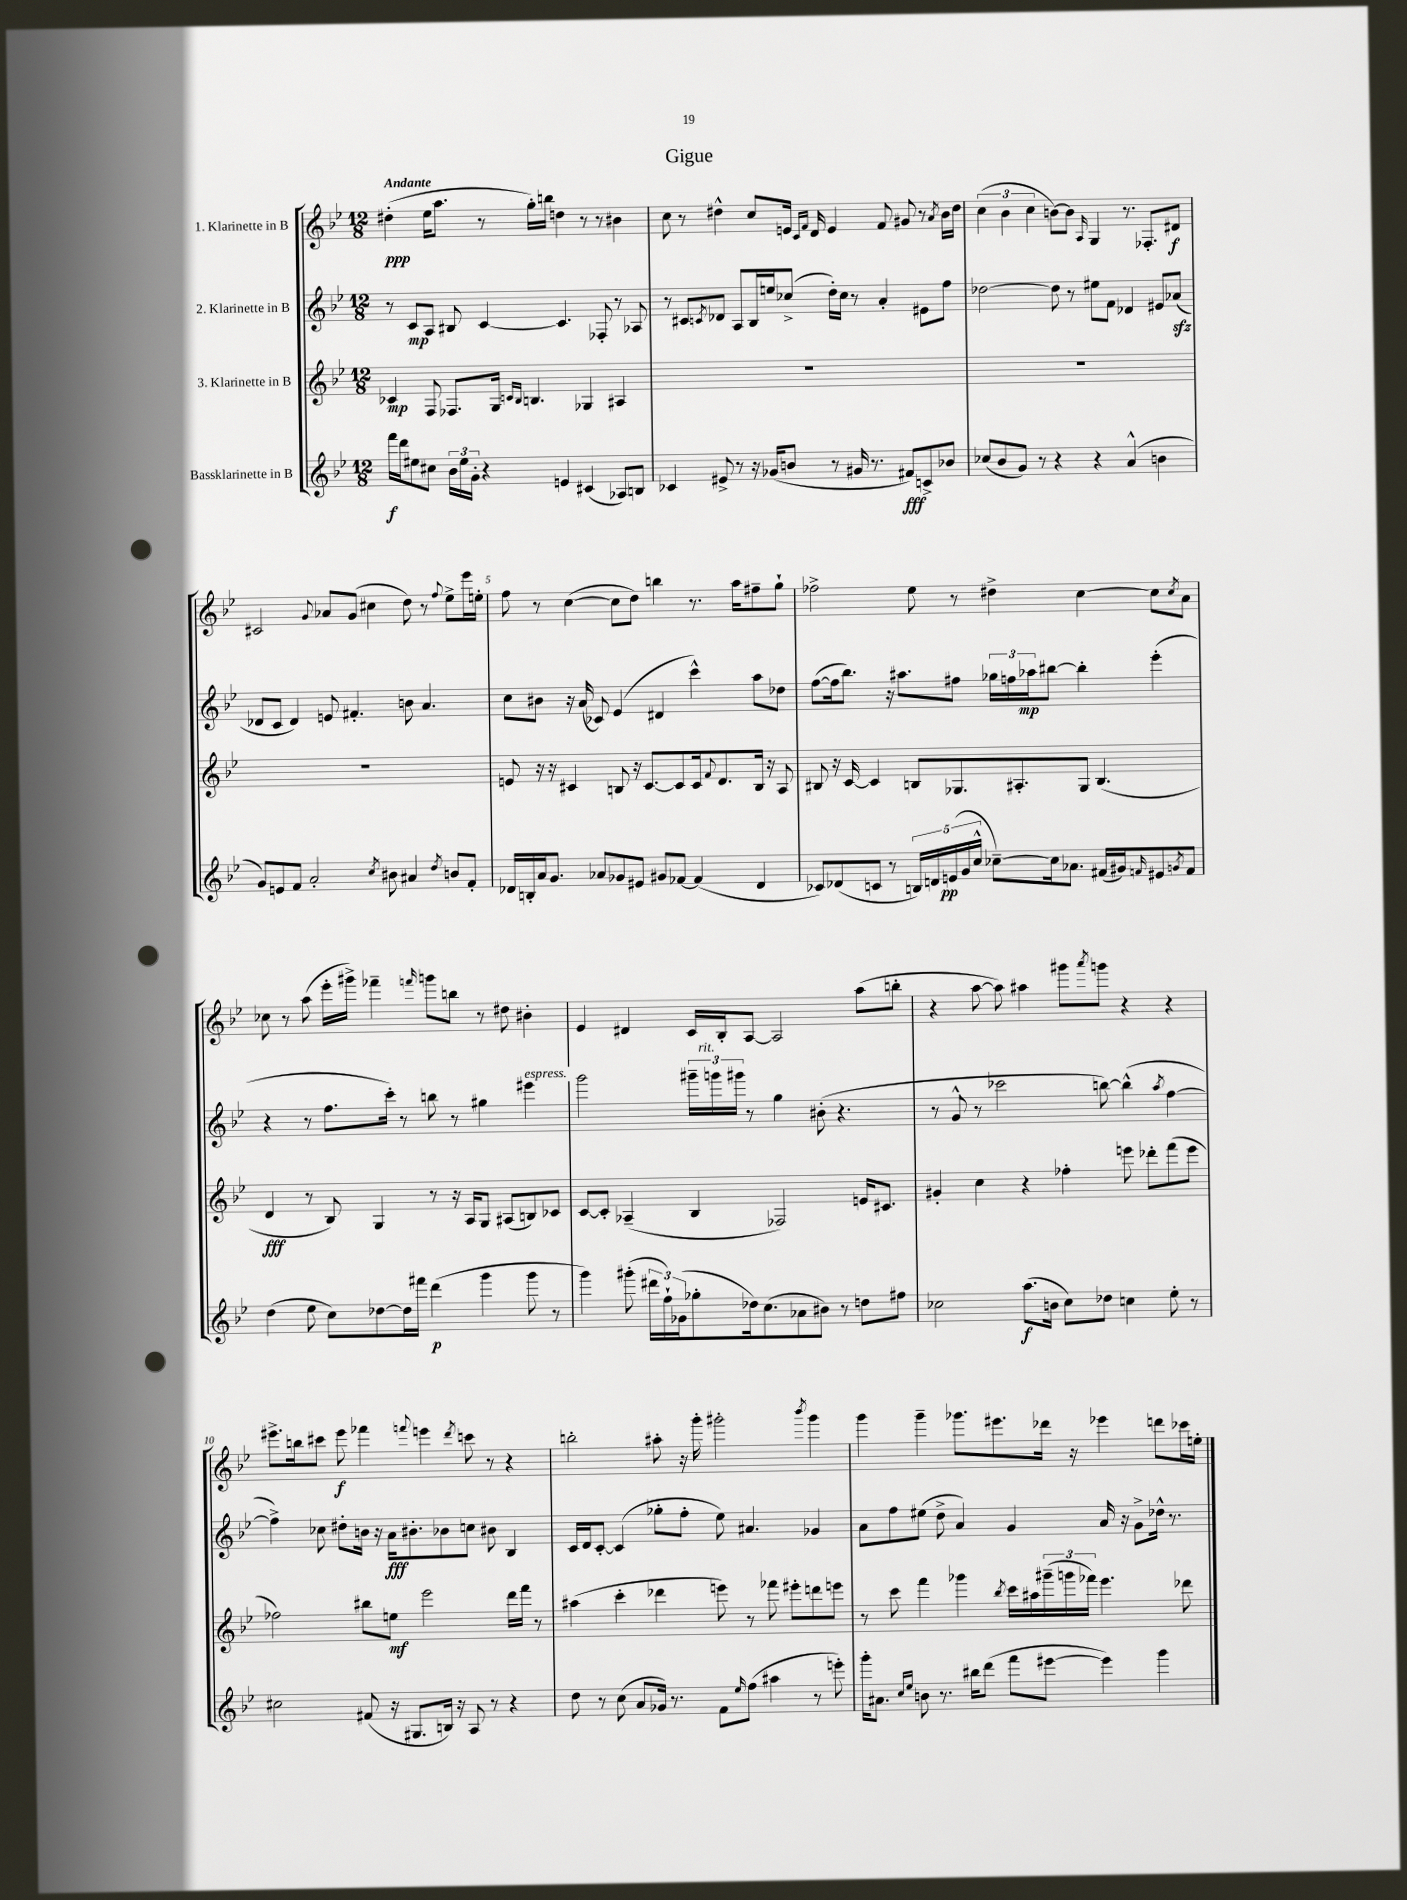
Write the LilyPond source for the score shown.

\header { title = "Gigue" }
<<
\new StaffGroup <<
\new Staff = "s0" \with { instrumentName = "1. Klarinette in B" } {
    \clef treble \key bes \major \numericTimeSignature \time 12/8 \tempo "Andante"
    dis''4-.\ppp( ees''16 a''8. r8 g''16-.) b''16 d''4 r8 r8 bis'4 |
    c''8 r8 dis''4-^ c''8 e'16 \grace { c'16 f'16 } d'16 e'4 f'8 gis'8 r8 \acciaccatura { a'8 } bes'16 dis''16 |
    \tuplet 3/2 { c''4( bes'4 c''4 } b'8~) b'8 \grace { a16 } g4 r8. fes8.-. dis'8\f |
    cis'2 \appoggiatura { g'8 } aes'8 g'8( cis''4 d''8) r8 \appoggiatura { f''8 } ees''8-> ees'''16 e''16-. |
    f''8 r8 c''4~( c''8 d''8) b''4 r8. a''16 fis''8-- g''8-! |
    fes''2-> ees''8 r8 dis''4-> c''4~ c''8 \acciaccatura { c''8 } a'8 |
    ces''8 r8 a''8( ees'''16-. gis'''16->) fes'''4-- \grace { f'''16 } g'''8 b''8 r8 dis''8 bis'4-. |
    ees'4 dis'4 c'16 bes16-. a8~ a2 a''8( b''8-. |
    r4 a''8~ a''8) ais''4 gis'''8 \acciaccatura { a'''8 } g'''8 r4 r4 |
    eis'''8.-> b''16 cis'''8 eis'''8\f fes'''4 \appoggiatura { f'''8 } e'''4 \acciaccatura { d'''8 } c'''8 r8 r4 |
    b''2-. ais''8-. r16 g'''16-. gis'''2-. \acciaccatura { bes'''8 } gis'''4 |
    g'''4 g'''4-- ges'''8. eis'''8. des'''16 r16 ees'''4 d'''8 ces'''16 e''16-. \bar "|." |
}
\new Staff = "s1" \with { instrumentName = "2. Klarinette in B" } {
    \clef treble \key bes \major \numericTimeSignature \time 12/8
    r8 c'8\mp a8 bis8 c'4~ c'4. fes8-. r8 aes8 |
    r8 cis'8 \acciaccatura { c'8 } des'8 a8 bes16 e''16 ces''8->( d''16-.) ces''16 r8 a'4-. eis'8 f''8 |
    des''2~ des''8 r8 eis''8 f'8 des'4 eis'8 aes'8\sfz( |
    des'8 c'8 des'4) e'8 fis'4.-. b'8 a'4. |
    c''8 bis'8 r16 a'16( ces'8) ees'4( dis'4 c'''4-^) a''8 des''8 |
    f''8~( f''16 bes''8.) r16 ais''8. fis''8 \tuplet 3/2 { ges''16 f''16 aes''16\mp } bis''8~ bis''4-. ees'''4-.( |
    r4 r8 f''8. c'''16-.) r8 b''8 r8 gis''4 eis'''4^\markup { \italic "espress." } |
    g'''2 \tuplet 3/2 { gis'''16-- g'''16^\markup { \italic "rit." } gis'''16 } r8 g''4 bis'8-.( r4. |
    r8 g'8-^ r8 ces'''2 b''8~) b''4-^( \acciaccatura { a''8 } f''4~ |
    f''4->) ces''8 dis''8-. b'16 r16 a'16\fff bis'8.-. bes'8 c''8 bis'8 bes4 |
    c'16 d'16 c'8~-. c'4( ges''8-. f''8-. ees''8) ais'4. ges'4 |
    a'8 f''8 eis''8( d''8-> a'4) g'4 a'16 r16 g'8-> des''16-^ r8. \bar "|." |
}
\new Staff = "s2" \with { instrumentName = "3. Klarinette in B" } {
    \clef treble \key bes \major \numericTimeSignature \time 12/8
    ces'4\mp f8 fes8. g16 \grace { c'16 bes16 } b4. ges4 ais4 |
    R1. |
    R1. |
    R1. |
    e'8 r16 r16 cis'4 b8 r16 cis'8.~ cis'8 cis'16 \appoggiatura { f'8 } d'8. b16 r16 a8 |
    bis8 r16 c'16~ c'4 b8 ges8. ais8.-. ges8 b4.( |
    d'4\fff r8 bes8) g4 r8 r16 a16 g8 ais8( b8) ces'8 |
    c'8~ c'8-. aes4--( bes4 fes2) e'16 cis'8. |
    gis'4-. c''4 r4 fes''4-. e'''8 des'''8-. f'''8( e'''8 |
    fes''2) bis''8 e''8\mf ees'''2 d'''16 f'''16 r8 |
    ais''4( c'''4-. des'''4 e'''8) r8 fes'''8 eis'''8-. d'''8 e'''8 |
    r8 c'''8 f'''4 ges'''4 \acciaccatura { bes''8 } c'''16 ais''16 \tuplet 3/2 { gis'''16--( g'''16 fes'''16) } ees'''4. des'''8 \bar "|." |
}
\new Staff = "s3" \with { instrumentName = "Bassklarinette in B" } {
    \clef treble \key bes \major \numericTimeSignature \time 12/8
    f'''16\f d'''16 eis''8 cis''8 \tuplet 3/2 { bes'16 eis''16 g'16-. } r4 e'4 cis'4( aes8) b8 |
    ces'4 eis'8-> r8 r16 ges'16( b'8 r8 gis'16 r8. fis'8\fff) c'8-> bes'8 |
    ces''8( bes'8 g'8) r8 r4 r4 a'4-^( b'4 |
    g'8) e'8 f'8 a'2-. \acciaccatura { c''8 } bis'8 ais'4 \acciaccatura { d''8 } b'8 f'8-. |
    des'16 b16-. a'16 g'8. aes'8 ges'8 eis'8 gis'8 fes'8~ fes'4( des'4 |
    ces'8) des'8( c'8 r8 \tuplet 5/4 { b16) d'16 e'16\pp( g'16 c''16-^ } ces''8~--) ces''16 aes'8. fis'16( gis'16) \grace { f'16 } eis'8 \acciaccatura { g'8 } f'8 |
    d''4( ees''8 c''8) des''8~ des''16 fis'''16 d'''4\p( g'''4 g'''8 r8 |
    g'''4) gis'''8-.( \tuplet 3/2 { dis'''16 f''16-!) ges'16( } ges''8-. des''16) c''8.( aes'8 bis'8) r8 d''8 fis''8 |
    ces''2 a''8.\f( b'16 ces''8) des''8 c''4 ees''8-. r8 |
    cis''2 fis'8( r16 gis8. b16) r16 a8 r8 r4 |
    d''8 r8 c''8( a'8 ges'16) r8. f'8 \grace { ees''16 } f''8( ais''4 r8 e'''8-.) |
    g'''16-. ais'8. \grace { c''16 ees''16 } b'8 r8. bis''16 d'''8( f'''8 eis'''8~ eis'''4) g'''4 \bar "|." |
}
>>
>>
\layout { \context { \Score \override BarNumber.break-visibility = ##(#f #t #t) barNumberVisibility = #(every-nth-bar-number-visible 5) } }
